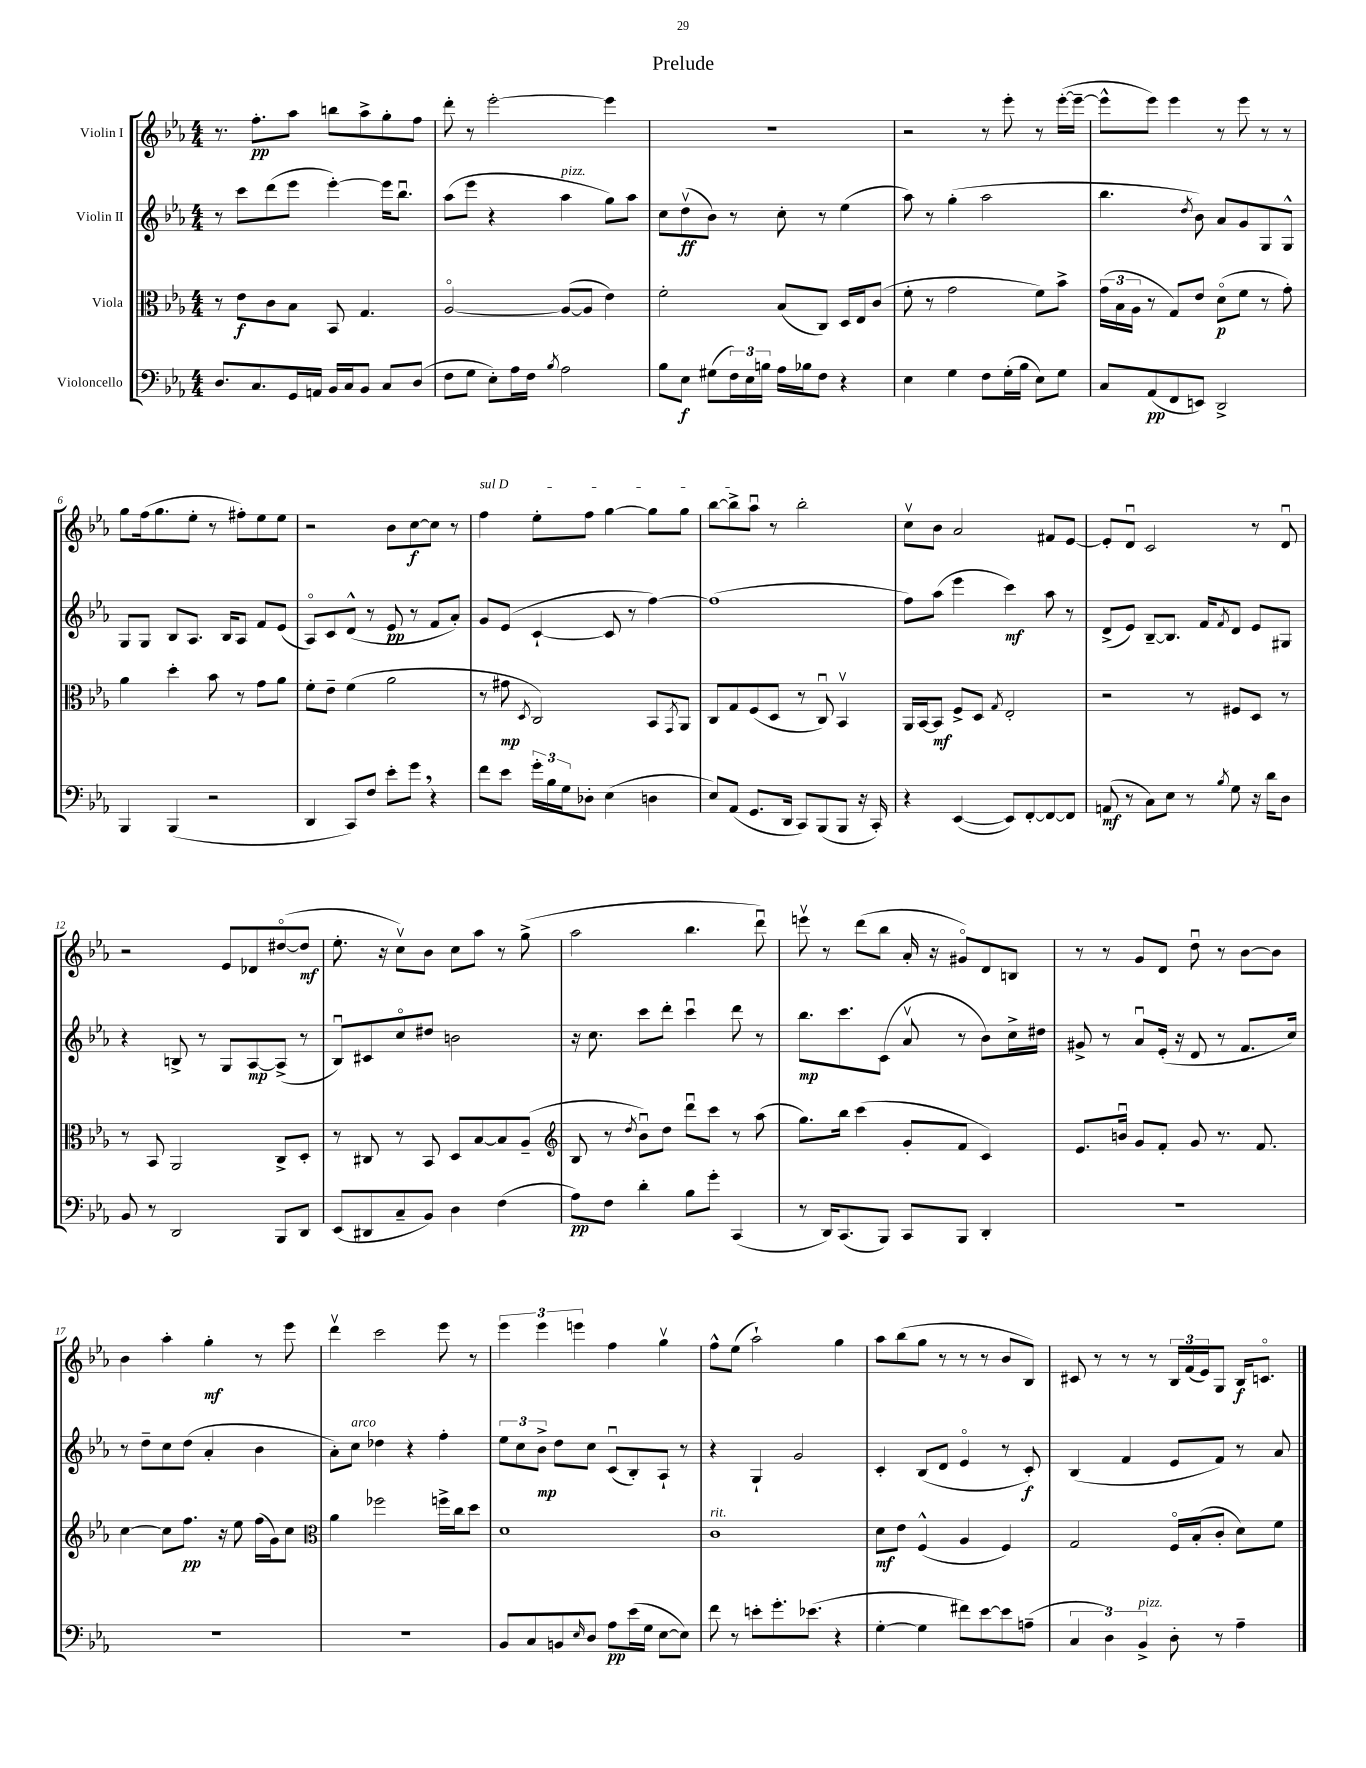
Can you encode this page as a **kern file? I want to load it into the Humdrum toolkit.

**kern	**kern	**kern	**kern
*staff4	*staff3	*staff2	*staff1
*clefF4	*clefC3	*clefG2	*clefG2
*k[b-e-a-]	*k[b-e-a-]	*k[b-e-a-]	*k[b-e-a-]
*M4/4	*M4/4	*M4/4	*M4/4
8.D	8r	8r	8.r
.	8e-	8ccc	.
8.C	.	.	8.ff'
.	8c	(8ddd	.
16GG	8B-	8eee-	8aa-
16AA	.	.	.
16BB-	8BB-	[4eee-')	8bb
16C	.	.	.
8BB-	4.G	.	8aa-^
8C	.	16eee-]	8gg'
.	.	8.bb-u	.
(8D	.	.	8ff
=	=	=	=
8F	[2A-o	(8aa-	8ddd'
8G	.	8eee-	8r
8E-')	.	4r	[2eee-'
16A-	.	.	.
16F	.	.	.
8qB-	.	.	.
2A-	(8A-_	4aa-	.
.	8A-]	.	.
.	4e-)	8gg)	4eee-]
.	.	8aa-	.
=	=	=	=
8B-	2f'	8cc	1r
8E-	.	(8ddv	.
(8G#	.	8b-)	.
24F)	.	8r	.
24E-	.	.	.
24B	.	.	.
16A-	(8B-	8cc'	.
16B-	.	.	.
8F	8C)	8r	.
4r	16D	(4ee-	.
.	16E-	.	.
.	(8c	.	.
=	=	=	=
4E-	8f'	8aa-)	2r
.	8r	8r	.
4G	2g	(4gg'	.
8F	.	2aa-	8r
(16G'	.	.	8eee-'
16B-	.	.	.
8E-)	8f)	.	8r
8G	8b-^	.	([16eee-'
.	.	.	16eee-~_
=	=	=	=
8C	(24g	4.bb-	8eee-^^]
.	24B-	.	.
.	24A-	.	.
(8AA-	8r	.	8eee-)
8FF	8G)	.	4eee-
.	.	8qdd	.
8EE)	8e-	8b-)	.
2DD^	(8do	8a-	8r
.	8f	8g	8eee-
.	8r	8G	8r
.	8g')	8G^^	8r
=	=	=	=
4BBB-	4a-	8G	8gg
.	.	8G	(16ff
.	.	.	8.gg
(4BBB-	4dd'	8B-	.
.	.	8.A-	8ee-'
2r	8b-	.	8r
.	.	16B-	.
.	8r	8A-	8ff#')
.	8g	8f	8ee-
.	8a-	(8e-	8ee-
=	=	=	=
4DD	8f'	8A-o)	2r
.	8e-~	8c	.
8CC)	(4f	(8d^^	.
8F	.	8r	.
8e-'	2a-	8e-	8b-
8g	.	8r	[8cc
4r	.	8f	8cc]
.	.	8a-')	8r
=	=	=	=
8f	8r	8g	4ff
8e-	8g#	(8e-	.
.	8qD	.	.
24g'	2C)	[4c`	8ee-'
24B-	.	.	.
24G	.	.	.
8D-'	.	.	8ff
(4E-	.	8c]	[4gg
.	.	8r	.
4D	8BB-	[4ff)	8gg]
.	8qGG	.	.
.	8AA-	.	8gg
=	=	=	=
8E-)	8C	(1ff]	[8bb-
(8AA-	8G	.	8bb-^]
8.GG	(8F	.	8aa-u
.	8D	.	8r
16DD	.	.	.
8CC)	8r	.	2bb-'
(8BBB-	8Cu)	.	.
8BBB-	4BB-v	.	.
16r	.	.	.
16CC')	.	.	.
=	=	=	=
4r	16AA-	8ff)	8ccv
.	[16BB-	.	.
.	8BB-]	(8aa-	8b-
([4EE-	8F^	4eee-	2a-
.	8D	.	.
.	8qG	.	.
8EE-])	2E-'	4ccc)	.
[8FF'	.	.	.
8FF_	.	8aa-	8f#
8FF]	.	8r	[8e-
=	=	=	=
(8AA	2r	(8d^	8e-']
8r	.	8e-)	8du
8C)	.	[8B-~	2c
8E-	.	8.B-]	.
8r	8r	.	.
.	.	16f	.
8qB-	.	8qf	.
8G	8F#	8d	.
16r	8D	8e-	8r
16d	.	.	.
8D	8r	8G#	8du
=	=	=	=
8BB-	8r	4r	2r
8r	8BB-	.	.
2DD	2AA-	8B^	.
.	.	8r	.
.	.	8G	8e-
.	.	[8A-	8d-
8BBB-	8C^	(8A-^]	([8dd#o
8DD	8D'	8r	8dd#]
=	=	=	=
(8EE-	8r	8B-u)	8.ee-'
8DD#	8C#	8c#	.
.	.	.	16r
8C~	8r	8cco	8ccv)
8BB-)	8BB-	8dd#	8b-
4D	8D	2b	8cc
.	[8B-	.	8aa-
(4F	8B-]	.	8r
.	(8A-~	.	(8gg^
=	=	=	=
*	*clefG2	*	*
8A-)	8B-	16r	2aa-
.	.	8.cc	.
8F	8r	.	.
.	8qdd	.	.
4d'	8b-u)	8ccc	.
.	8dd	8ddd'	.
8B-	8dddu	4cccu	4.bb-
8g'	8ccc	.	.
(4CC	8r	8ddd	.
.	(8aa-	8r	8dddu)
=	=	=	=
8r	8.gg)	8.bb-	8eeev
16DD)	.	.	8r
(8.CC	16bb-	8.ccc	.
.	(4ccc	.	(8ddd
8BBB-)	.	(8c	8bb-
8CC	8g'	8a-v	16a-'
.	.	.	16r
8BBB-	8f	8r	8g#o)
4DD'	4c)	8b-)	8d
.	.	16cc^	8B
.	.	16dd#	.
=	=	=	=
1r	8.e-	8g#^	8r
.	.	8r	8r
.	16bu	.	.
.	8g	8a-u	8g
.	8f'	(16e-'	8d
.	.	16r	.
.	8g	8d	8ddu
.	8.r	8r	8r
.	.	8.f	[8b-
.	8.f	.	.
.	.	.	8b-]
.	.	16cc)	.
=	=	=	=
1r	[4cc	8r	4b-
.	.	8dd~	.
.	8cc]	8cc	4aa-'
.	8.ff	(8dd	.
.	.	4a-'	4gg'
.	16r	.	.
.	8ee-	.	.
.	(16ff	4b-	8r
.	16g)	.	.
.	8cc	.	8eee-
=	=	=	=
*	*clefC3	*	*
1r	4a-	8a-')	4dddv
.	.	8cc	.
.	2ff-	4dd-	2ccc
.	.	4r	.
.	16ff^	4ff'	8eee-
.	16cc	.	.
.	8dd	.	8r
=	=	=	=
8BB-	1d	12ee-	6eee-
.	.	12cc	.
8C	.	.	.
.	.	12b-^	6eee-
8BB	.	8dd	.
.	.	.	6eee
16qqE-	.	.	.
8D	.	8cc	.
8A-	.	(8cu	4ff
(16e-	.	8B-')	.
16G	.	.	.
[8E-	.	8A-`	4ggv
8E-])	.	8r	.
=	=	=	=
8f	1c	4r	8ff^^
8r	.	.	(8ee-
8e'	.	4G`	2aa-`)
8.g'	.	.	.
.	.	2g	.
(8.e-	.	.	.
4r	.	.	4gg
=	=	=	=
[4G'	8d	4c'	8aa-
.	8e-	.	(8bb-
4G]	(4F^^	(8B-	8gg
.	.	8d	8r
8f#)	4A-	4e-o	8r
[8e-	.	.	8r
8e-]	4F)	8r	8b-
(8A~	.	8c')	8B-)
=	=	=	=
6C	2G	(4B-	8c#
.	.	.	8r
6D)	.	.	.
.	.	4f	8r
6BB-^	.	.	.
.	.	.	8r
8D'	16Fo	8e-	24B-
.	.	.	(24f
.	(16B-'	.	.
.	.	.	24e-)
8r	8c'	8f)	8G
4A-~	8d)	8r	16B-
.	.	.	8.co
.	8f	8a-	.
==	==	==	==
*-	*-	*-	*-
